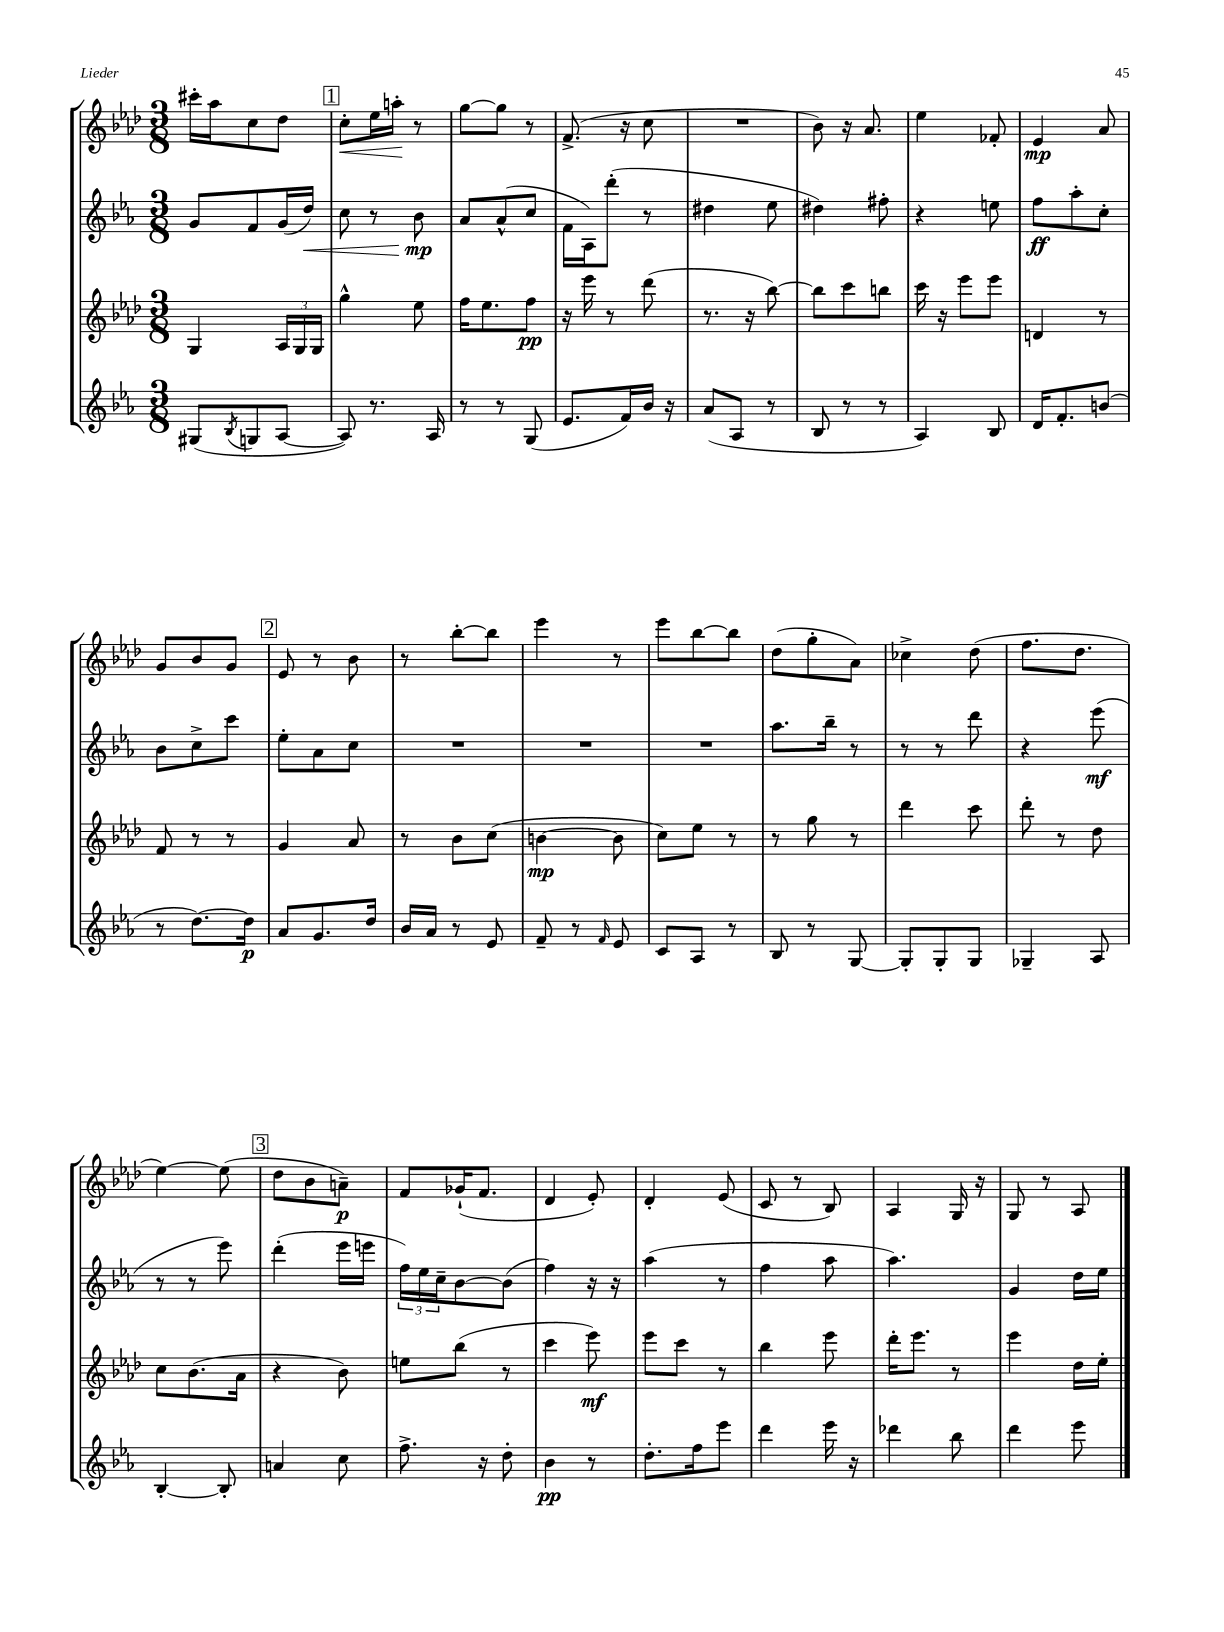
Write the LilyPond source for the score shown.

<<
\new StaffGroup <<
\new Staff = "s0" {
    \clef treble \key aes \major \numericTimeSignature \time 3/8
    cis'''16-. aes''16 c''8 des''8 |
    \mark \markup { \box "1" } c''8-.\< ees''16 a''16-.\! r8 |
    g''8~ g''8 r8 |
    f'8.->( r16 c''8 |
    R4. |
    bes'8) r16 aes'8. |
    ees''4 fes'8-. |
    ees'4\mp aes'8 |
    g'8 bes'8 g'8 |
    \mark \markup { \box "2" } ees'8 r8 bes'8 |
    r8 bes''8~-. bes''8 |
    ees'''4 r8 |
    ees'''8 bes''8~ bes''8 |
    des''8( g''8-. aes'8) |
    ces''4-> des''8( |
    f''8. des''8. |
    ees''4~) ees''8( |
    \mark \markup { \box "3" } des''8 bes'8 a'8--\p) |
    f'8 ges'16-!( f'8. |
    des'4 ees'8-.) |
    des'4-. ees'8( |
    c'8 r8 bes8) |
    aes4 g16 r16 |
    g8 r8 aes8 \bar "|." |
}
\new Staff = "s1" {
    \clef treble \key ees \major \numericTimeSignature \time 3/8
    g'8 f'8 g'16( d''16\<) |
    \mark \markup { \box "1" } c''8 r8 bes'8\mp\! |
    aes'8 aes'8-^( c''8 |
    f'16 aes16) d'''8-.( r8 |
    dis''4 ees''8 |
    dis''4) fis''8-. |
    r4 e''8 |
    f''8\ff aes''8-. c''8-. |
    bes'8 c''8-> c'''8 |
    \mark \markup { \box "2" } ees''8-. aes'8 c''8 |
    R4. |
    R4. |
    R4. |
    aes''8. bes''16-- r8 |
    r8 r8 d'''8 |
    r4 ees'''8\mf( |
    r8 r8 ees'''8) |
    \mark \markup { \box "3" } d'''4-.( ees'''16 e'''16 |
    \tuplet 3/2 { f''16) ees''16 c''16-- } bes'8~ bes'8( |
    f''4) r16 r16 |
    aes''4( r8 |
    f''4 aes''8 |
    aes''4.) |
    g'4 d''16 ees''16 \bar "|." |
}
\new Staff = "s2" {
    \clef treble \key aes \major \numericTimeSignature \time 3/8
    g4 \tuplet 3/2 { aes16 g16 g16 } |
    \mark \markup { \box "1" } g''4-^ ees''8 |
    f''16 ees''8. f''8\pp |
    r16 ees'''16 r8 des'''8( |
    r8. r16 bes''8~) |
    bes''8 c'''8 b''8 |
    c'''16 r16 ees'''8 ees'''8 |
    d'4 r8 |
    f'8 r8 r8 |
    \mark \markup { \box "2" } g'4 aes'8 |
    r8 bes'8 c''8( |
    b'4~\mp b'8 |
    c''8) ees''8 r8 |
    r8 g''8 r8 |
    des'''4 c'''8 |
    des'''8-. r8 des''8 |
    c''8 bes'8.( aes'16 |
    \mark \markup { \box "3" } r4 bes'8) |
    e''8 bes''8( r8 |
    c'''4 ees'''8\mf) |
    ees'''8 c'''8 r8 |
    bes''4 ees'''8 |
    des'''16-. ees'''8. r8 |
    ees'''4 des''16 ees''16-. \bar "|." |
}
\new Staff = "s3" {
    \clef treble \key ees \major \numericTimeSignature \time 3/8
    gis8( \acciaccatura { bes8 } g8 aes8~ |
    \mark \markup { \box "1" } aes8) r8. aes16 |
    r8 r8 g8( |
    ees'8. f'16) bes'16 r16 |
    aes'8( aes8 r8 |
    bes8 r8 r8 |
    aes4) bes8 |
    d'16 f'8.-. b'8( |
    r8 d''8.~) d''16\p |
    \mark \markup { \box "2" } aes'8 g'8. d''16 |
    bes'16 aes'16 r8 ees'8 |
    f'8-- r8 \grace { f'16 } ees'8 |
    c'8 aes8 r8 |
    bes8 r8 g8~ |
    g8-. g8-. g8 |
    ges4-- aes8 |
    bes4~-. bes8-. |
    \mark \markup { \box "3" } a'4 c''8 |
    f''8.-> r16 d''8-. |
    bes'4\pp r8 |
    d''8.-. f''16 ees'''8 |
    d'''4 ees'''16 r16 |
    des'''4 bes''8 |
    d'''4 ees'''8 \bar "|." |
}
>>
>>
\layout { \context { \Score \remove "Bar_number_engraver" } }
